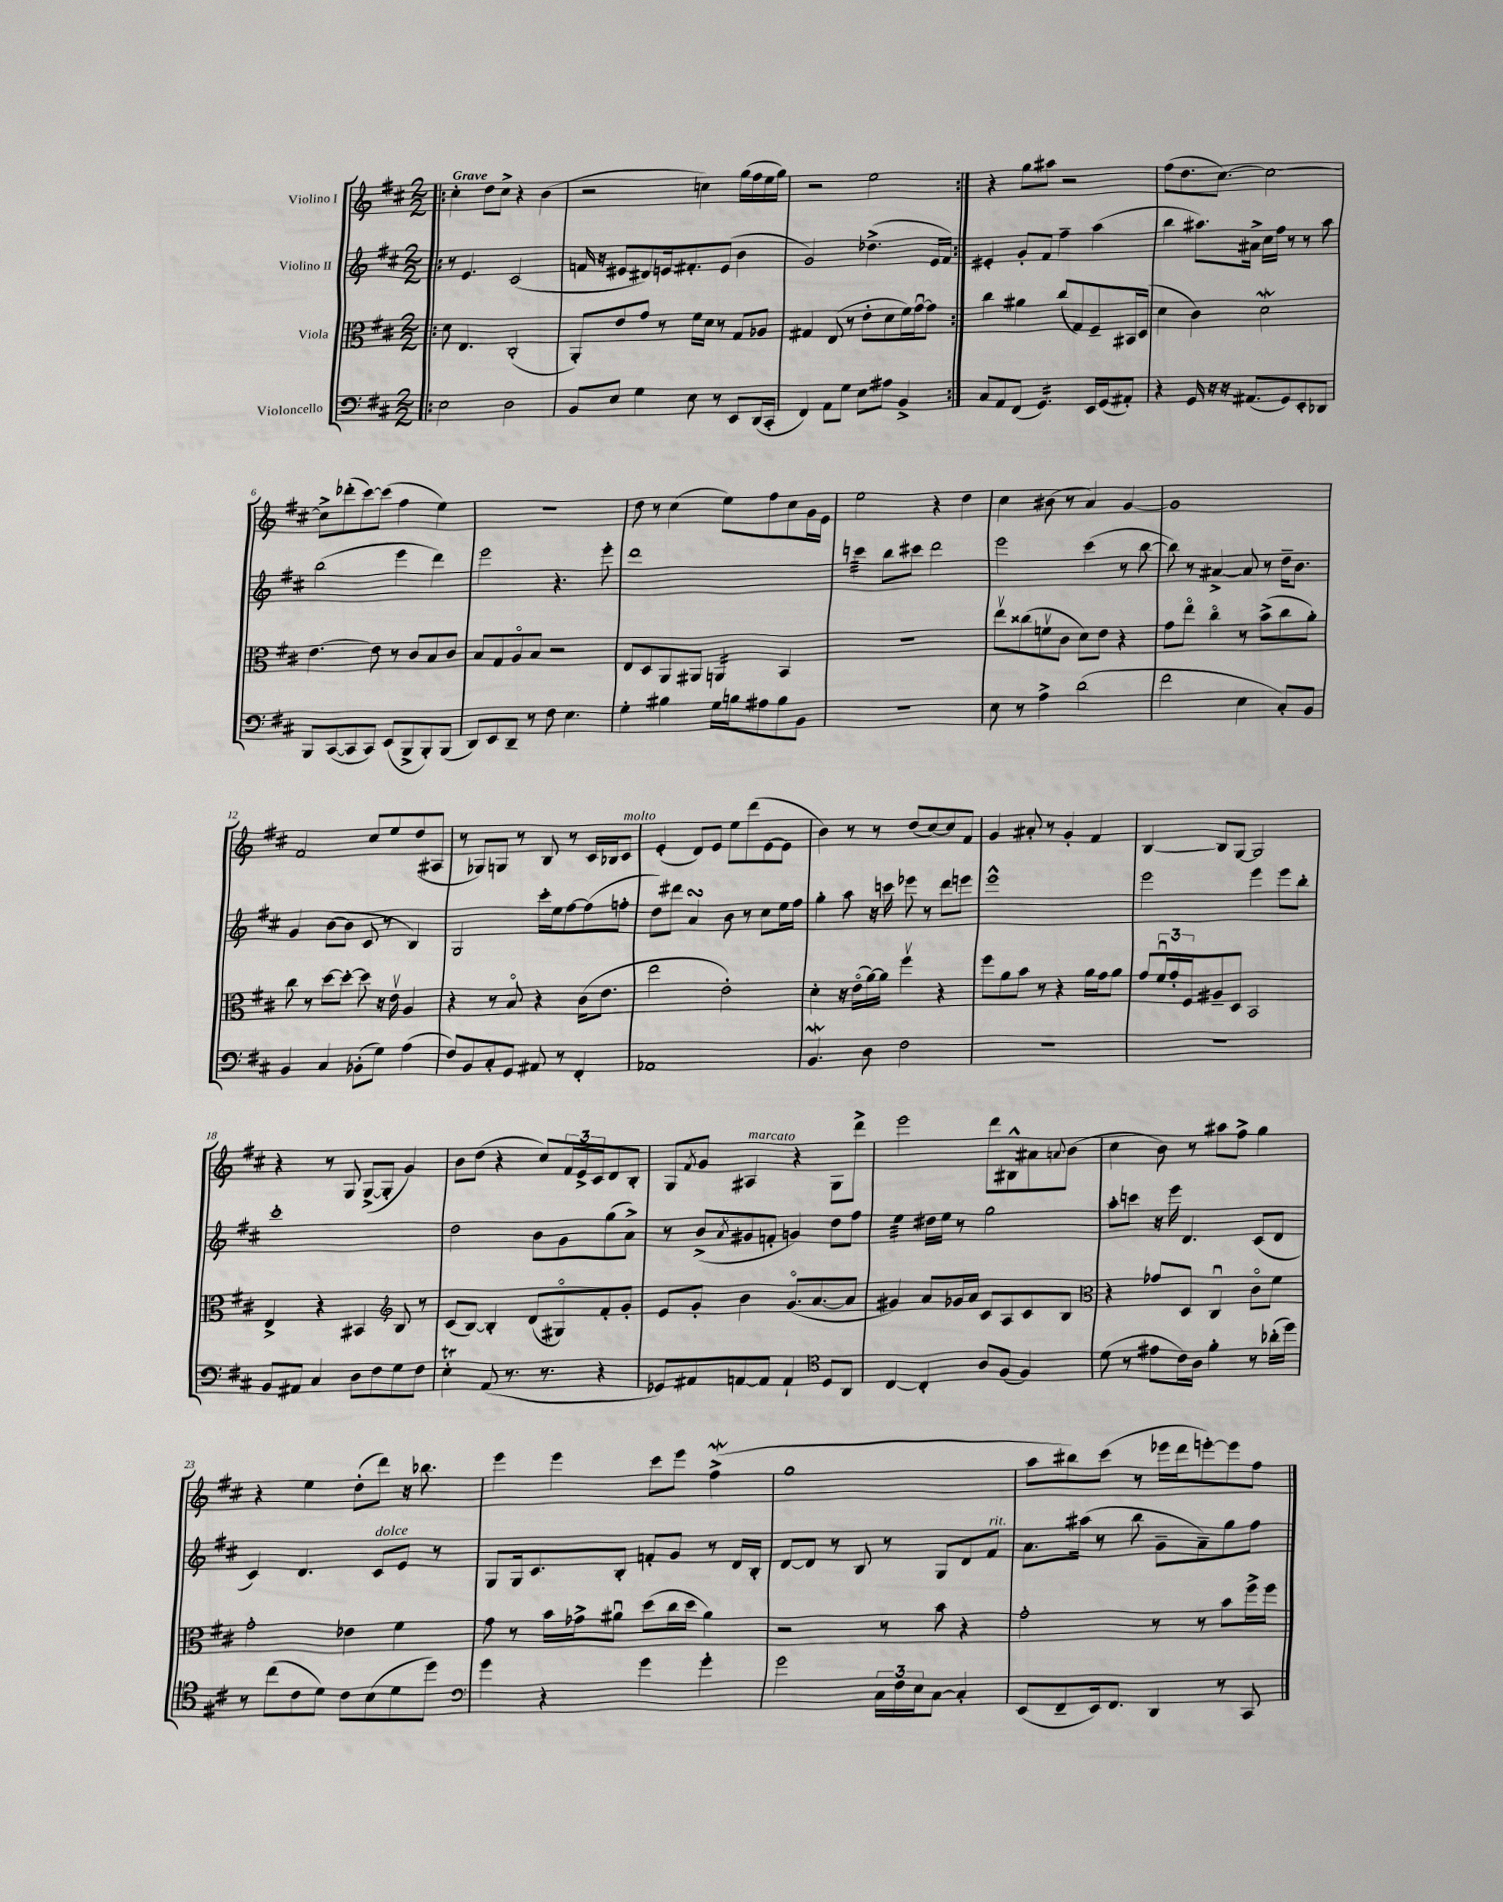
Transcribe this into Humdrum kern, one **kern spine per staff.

**kern	**kern	**kern	**kern
*staff4	*staff3	*staff2	*staff1
*clefF4	*clefC3	*clefG2	*clefG2
*k[f#c#]	*k[f#c#]	*k[f#c#]	*k[f#c#]
*M2/2	*M2/2	*M2/2	*M2/2
=!|:	=!|:	=!|:	=!|:
2E	8d	8r	4cc#'
.	4.E	4.e	.
.	.	.	8dd
.	.	.	8cc#^
2D	(2C#'	(2c#	4r
.	.	.	(4b
=	=	=	=
8BB	8AA')	16f	2r
.	.	16r	.
8E	8e	8e#	.
4G	8g	8d#)	.
.	8r	16e	.
.	.	8.f#'	.
8E	16f#	.	4cc)
.	16d	.	.
8r	8r	(8e	.
8EE	8G	4b	(16gg
.	.	.	16ff#
(16DD	8A-	.	16ee
16CC#'	.	.	16gg)
=	=	=	=
4FF#)	4G#	2g)	2r
8AA	(8E	.	.
8G	8r	.	.
8E	8e'	(4.dd-^	2ee
8A#	8d	.	.
4BB^	16f#)	.	.
.	[16gu	.	.
.	8g]	16e	.
.	.	16f#)	.
=:|!	=:|!	=:|!	=:|!
8C#	4cc#	4e#'	4r
8AA	.	.	.
(8FF#	4a#	8g'	8gg
4.GG)	.	8f#	8aa#
.	(8cc#	4ff#~	2r
.	8G)	.	.
16EE	8F#~	(4aa	.
(16GG	.	.	.
8AA#')	16BB#	.	.
.	(16D	.	.
=	=	=	=
4r	4d	4bb	(8ff#
.	.	.	8.dd
16GG	4c#)	8.aa#)	.
16r	.	.	[8.cc#)
16r	.	.	.
(8.AA#	.	16a#^	.
.	2d	16cc#	2cc#_
.	.	16ff#	.
8GG)	.	8r	.
8EE'	.	8r	.
8DD-	.	8aa#	.
=	=	=	=
8BBB	[4.e	(2bb	8cc#^]
([8CC#	.	.	(8ddd-'
8CC#]	.	.	[8ccc#)
8CC#)	8e]	.	(8ccc#]
(8EE	8r	4eee	4ff#
8BBB^	8c#	.	.
8BBB')	8B	4ddd)	4ee)
(8BBB	8c#	.	.
=	=	=	=
8DD)	8B	2eee	1r
8EE	8G	.	.
8DD~	8Ao	.	.
8r	8B	.	.
8F#	2r	4.r	.
4.E	.	.	.
.	.	8eee'	.
=	=	=	=
4G'	8E	1ddd	8dd
.	8D	.	8r
4B#	8AA	.	(4cc#
.	8AA#	.	.
16G	4AA	.	8ee)
16B	.	.	.
8A#	.	.	8ff#
8B	4BB	.	8cc#
8BB	.	.	16g
.	.	.	16e
=	=	=	=
1r	1r	4ccc	2ee
.	.	8bb	.
.	.	8ccc#	.
.	.	2ddd	4r
.	.	.	4dd
=	=	=	=
8E	8eev	2eee	4cc#
8r	(8cc##	.	.
4A^	8fv	.	(8b#
.	8c#	.	8r
(2d	8d)	(4ccc#	4a)
.	8e	.	.
.	4r	8r	[4g
.	.	[8bb	.
=	=	=	=
2f#	8g	8bb])	1g]
.	8eeo	8r	.
.	4cc#o	[4a#^	.
4E	8r	8a#]	.
.	(8b^	8r	.
8C#')	8cc#	16dd~	.
.	.	8.b	.
8BB	8a')	.	.
=	=	=	=
4BB	8cc#	4g	2f#
.	8r	.	.
4C#	[8dd	([8b	.
.	8dd'_	8b]	.
(8BB-'	8dd]	8c#	8cc#
8G)	16r	8r	8ee
.	16ev	.	.
(4A	4A	4B)	(8dd
.	.	.	8A#
=	=	=	=
8F#)	4r	2G	8r
8BB	.	.	8G-)
8C#'	8r	.	8G
8GG	8Bo	.	8r
8AA#	4r	16ccc#'	8B
.	.	16ee	.
8r	.	[8ff#	8r
4FF#'	(16c#	(8ff#]	16c#
.	8.e	.	16B-
.	.	8ff'	8c#
=	=	=	=
1AA-	2ee	8dd)	(4e'
.	.	8ddd#	.
.	.	4a	8d)
.	.	.	8e
.	2e')	8b	8ee
.	.	8r	(8ddd
.	.	8cc#	[8e
.	.	16ee	8e]
.	.	16ff#	.
=	=	=	=
4.BB	4d'	4gg'	4b)
.	16r	8aa	8r
.	(16eo	.	.
8D	[16a)	16r	8r
.	16a]	16ccc	.
2F#	4ff#v	8eee-	(8dd
.	.	8r	[8cc#)
.	4r	8ddd	8cc#]
.	.	8eee	8f#
=	=	=	=
1r	8ff#	1eee^^	4g
.	8a	.	.
.	8b	.	8a#'
.	8r	.	8r
.	4r	.	4g'
.	16a	.	4f#
.	16g	.	.
.	8a	.	.
=	=	=	=
1r	8g	2eee	[4B
.	24f#u	.	.
.	24g'	.	.
.	24F#	.	.
.	8A#~	.	8B]
.	8D	.	[8G
.	2BB	4eee	2G]
.	.	8eee	.
.	.	8bb'	.
=	=	=	=
8BB	4E^	1ccc#'	4r
8AA#	.	.	.
4C#	4r	.	8r
.	.	.	8G
8D	4BB#	.	([8G^
8F#	.	.	8G']
*	*clefG2	*	*
8G	8B	.	4g)
8F#	8r	.	.
=	=	=	=
4E'	(8c#	2dd	8b
.	[8B)	.	(8dd
(8AA	4B']	.	4r
8.r	.	.	.
.	(8d	8b	8cc#)
8.r	.	.	.
.	8G#o)	8g	24f#
.	.	.	24e^
.	.	.	24c#
4r	8f#'	(8gg	8d
.	8g'	8a^)	8B'
=	=	=	=
8GG-)	8e	8r	8G
.	.	.	8qf#
8AA#	8g'	(8b^	8g
.	.	8qa	.
[8AA	4b	8g#	4A#
8AA]	.	8f'	.
4AA`	(8.go	4g)	4r
.	[8.a	.	.
*clefC4	*	*	*
8D	.	8dd	8G
8AA	8a]	8ff#	8ddd^
=	=	=	=
[4C#	4g#)	4ee	2eee
4C#']	8a	16dd#	.
.	.	16ee	.
.	16g-	8r	.
.	16a	.	.
8A	8c#	2gg	8ddd
(8F#	8A	.	8B#^^
4F#)	8c#	.	8a#
.	.	.	8qqa
.	8B	.	(8b
=	=	=	=
*	*clefC3	*	*
(8d	4r	8aa'	4cc#
8r	.	8ccc	.
8e#	8g-	16r	8b)
.	.	16eee	.
16c#)	8D	4.d	8r
16A	.	.	.
4f#'	4C#u	.	8aa#
.	.	.	8ff#^
8r	8c#o	(8c#	4gg
(16a-'	8f#	8d	.
16dd)	.	.	.
=	=	=	=
8r	2g'	4c#)	4r
(8cc#	.	.	.
8c#	.	4.d	4ee
8d)	.	.	.
8c#	4e-	.	(8dd'
(8B	.	8c#	8ddd)
8d	4f#	8e	16r
.	.	.	8.bb-
8dd)	.	8r	.
=	=	=	=
*clefF4	*	*	*
4g	8g	8G	4eee
.	8r	16G	.
.	.	8.c#	.
4r	16b	.	4eee
.	16g-^	.	.
.	8a#u	8B'	.
4g	(8dd	8f'	8ccc#
.	16cc#	8g	8eee
.	16dd	.	.
4g'	4a#)	8r	(4ff#^
.	.	16d	.
.	.	16B'	.
=	=	=	=
2g	2r	[8d	1gg
.	.	8d]	.
.	.	8r	.
.	.	8B	.
24C#	8r	8r	.
24F#	.	.	.
24E	.	.	.
[8C#	8b	8G	.
4C#']	4r	8d	.
.	.	8f#	.
=	=	=	=
(8EE	2g'	8.a	8aa
8FF#~	.	.	8bb#)
.	.	(16aa#	.
16EE)	.	8r	(8ccc#
8.FF#	.	.	.
.	.	8bb	8r
4DD	8r	8g~	16eee-
.	.	.	16ddd
.	8r	8a~)	[8eee')
8r	8b	8gg	8eee]
8CC#	16ff#^	8ff#	8ff#
.	16ff#	.	.
==	==	==	==
*-	*-	*-	*-
